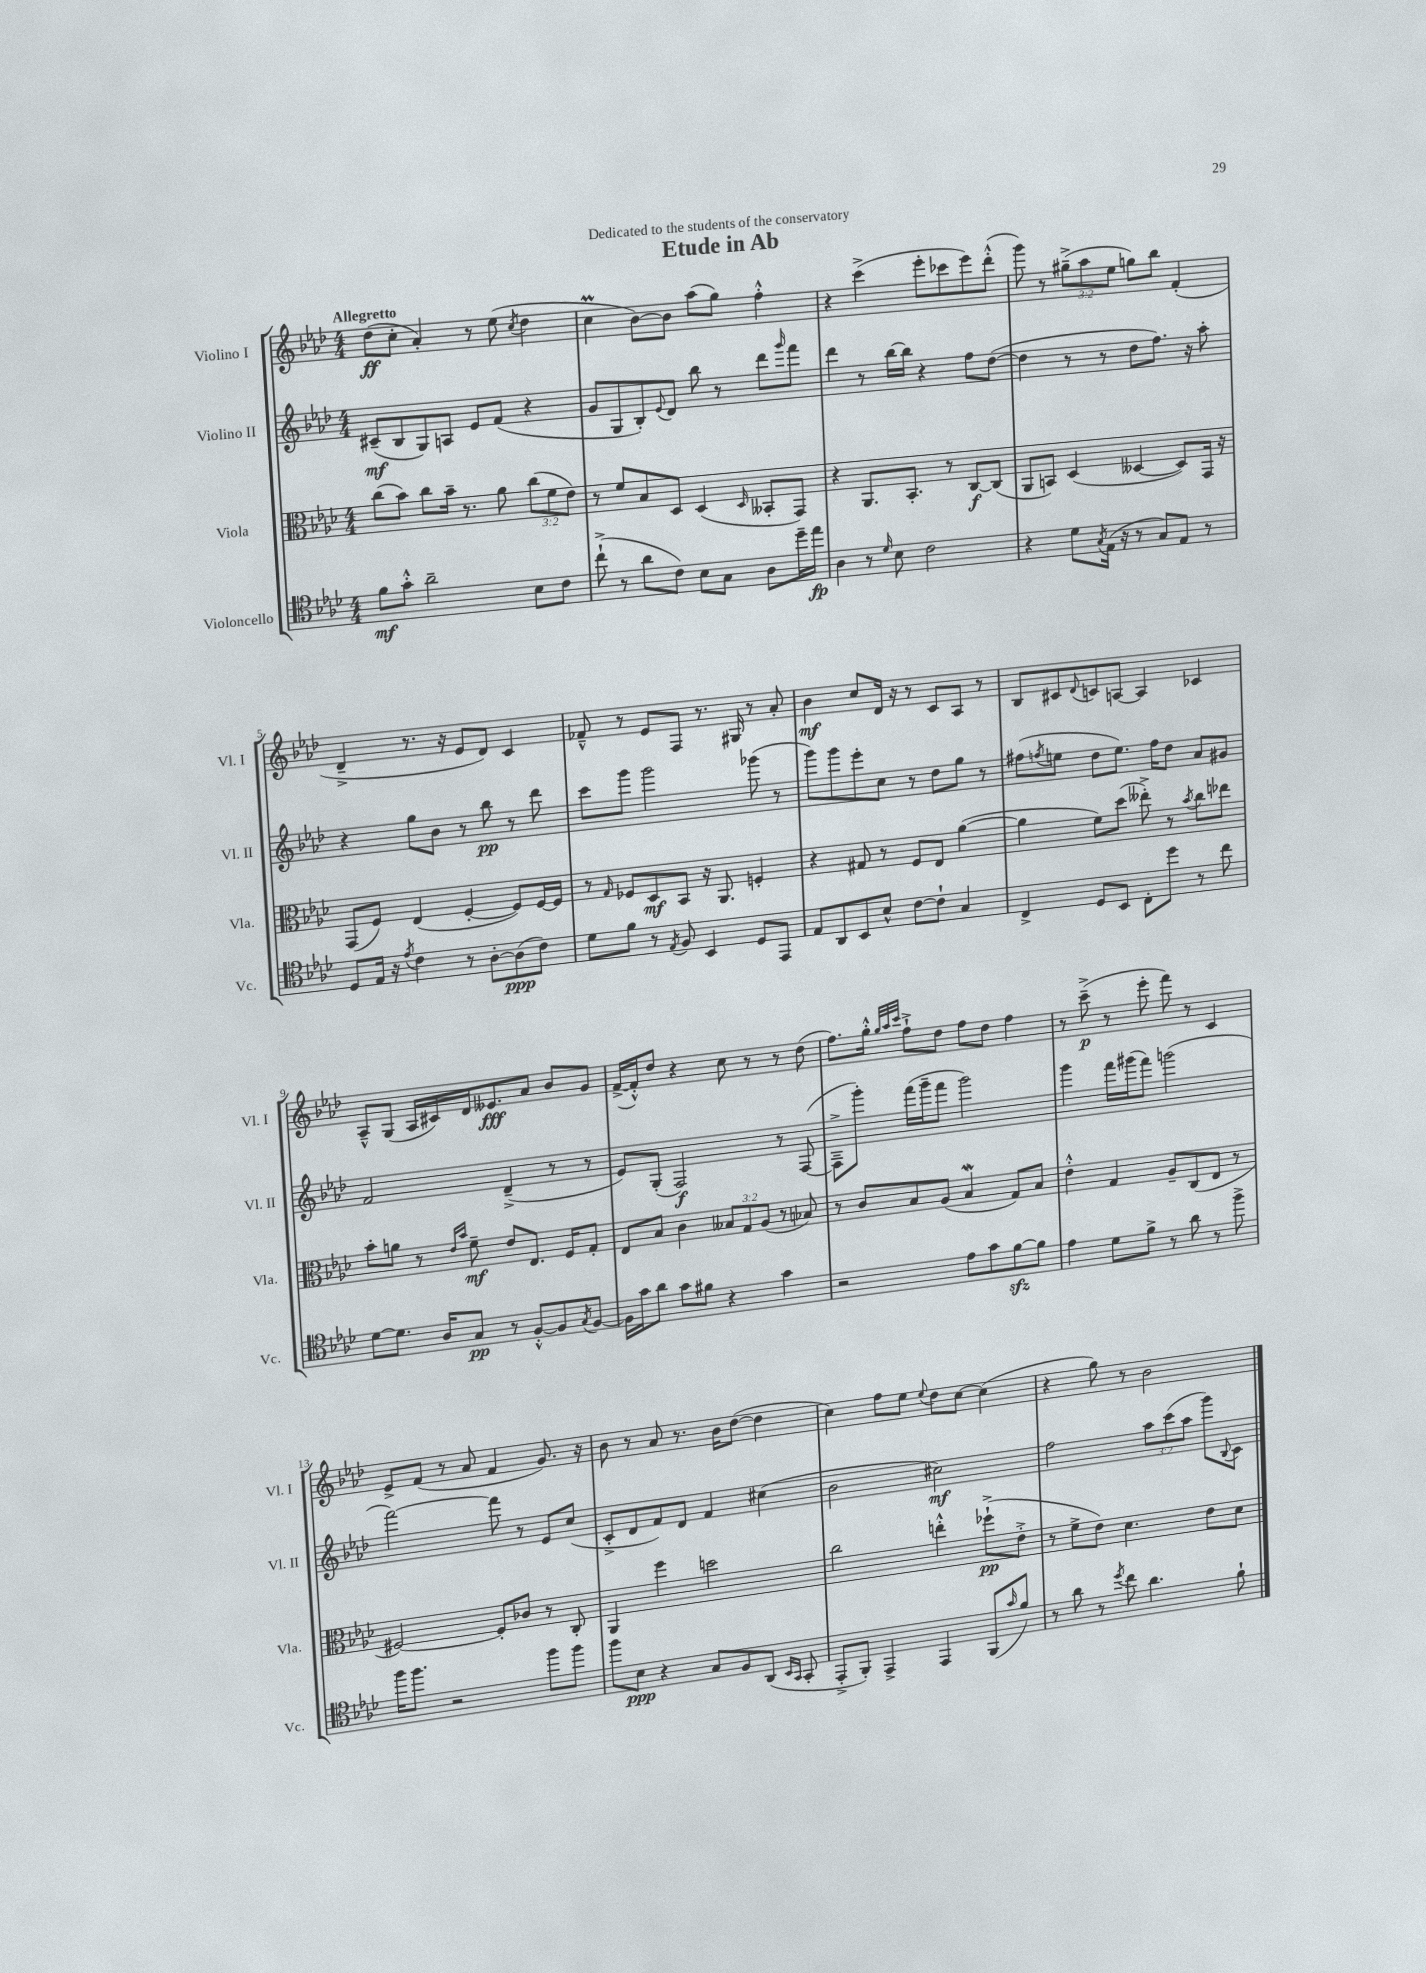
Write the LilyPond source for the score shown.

\header { title = "Etude in Ab" dedication = "Dedicated to the students of the conservatory" }
<<
\new StaffGroup <<
\new Staff = "s0" \with { instrumentName = "Violino I" shortInstrumentName = "Vl. I" } {
    \clef treble \key aes \major \numericTimeSignature \time 4/4 \override Staff.TupletNumber.text = #tuplet-number::calc-fraction-text \tempo "Allegretto"
    des''8\ff( c''8-. aes'4-.) r8 ees''8( \acciaccatura { c''8 } des''4 |
    c''4\prall bes'8~) bes'8 aes''8( g''8) f''4-.-^ |
    r4 c'''4->( ees'''8-. ces'''8 ees'''8) des'''8-.-^( |
    g'''8) r8 \tuplet 3/2 { gis''8--->( aes''8 ees''8 } g''8) bes''8 f'4-.( |
    des'4---> r8. r16 ees'8 des'8) c'4 |
    fes'8---^ r8 ees'8 f8 r8. gis16 r8 aes'8-. |
    bes'4\mf c''8 des'16 r16 r8 c'8 aes8 r8 |
    bes8 cis'8 \appoggiatura { des'8 } c'8 a8~ a4 ces'4 |
    aes8---^ g8( aes16 cis'16) des'16 eeses'8.\fff aes'8 bes'8 g'8 |
    f'16~->( f'16-.-^) des''8 r4 c''8 r8 r8 des''8( |
    f''8.) g''16-.-^ \grace { g''32 aes''32 c'''32 } f''8-!-> des''8 f''8 des''8 f''4 |
    r8 c'''8--->\p( r8 ees'''8-. f'''8) r8 c'4 |
    ees'8-> f'8( r8 aes'8 f'4 g'8.) r16 |
    bes'8 r8 aes'8 r8. bes'16 des''8~( des''4 |
    c''4) f''8 ees''8 \appoggiatura { ees''8 } des''8 c''8~ c''4( |
    r4 g''8) r8 bes'2 \bar "|." |
}
\new Staff = "s1" \with { instrumentName = "Violino II" shortInstrumentName = "Vl. II" } {
    \clef treble \key aes \major \numericTimeSignature \time 4/4 \override Staff.TupletNumber.text = #tuplet-number::calc-fraction-text
    cis'8--\mf( bes8 g8) a8 ees'8 f'8( r4 |
    g'8 g8 bes8-.) \appoggiatura { ees'8 } des'8 bes''8 r8 des'''8 \grace { g'''16 } f'''8 |
    des'''4 r8 bes''16~ bes''16 r4 f''8 des''8~( |
    des''4 r8 r8 des''8 f''8.) r16 aes''8-. |
    r4 g''8 bes'8 r8 bes''8\pp r8 des'''8 |
    c'''8 g'''8 g'''2 ges'''8( r8 |
    g'''8) g'''8 ees'''8-. c''8 r8 des''8 g''8 r8 |
    fis''8( \acciaccatura { f''8 } e''8 des''8 e''8.) f''16 des''8 aes'8 gis'8 |
    f'2 des'4--->( r8 r8 |
    ees'8) g8-.( f2\f) r8 f8~( |
    f8---> g'''8-.) f'''16( g'''16-- f'''8 g'''2) |
    g'''4 f'''16 gis'''16( f'''8) g'''2( |
    f'''2~) f'''8 r8 ees'8 c''8( |
    c'8-.-> des'8 f'8) des'8 f'4 cis''4( |
    bes'2 cis''2\mf) |
    f''2 \tuplet 3/2 { aes''8 c'''8( aes''8 } g'''8) \appoggiatura { bes8 } c'8 \bar "|." |
}
\new Staff = "s2" \with { instrumentName = "Viola" shortInstrumentName = "Vla." } {
    \clef alto \key aes \major \numericTimeSignature \time 4/4 \override Staff.TupletNumber.text = #tuplet-number::calc-fraction-text
    c''8( bes'8) c''8 bes'16-- r8. aes'8 \tuplet 3/2 { c''8( f'8 ees'8) } |
    r8 f'8 bes8 des8 des4( \grace { des16 } beses,8-. g,8) |
    r4 aes,8. bes,8.-. r8 c8~\f c8( |
    aes,8 b,8) des4( deses4~ deses8) g,16 r16 |
    g,8( f8) ees4( f4~-. f8) f16~ f16 |
    r8 \grace { g16 } fes8 des8\mf bes,8 r16 aes,8. f4-. |
    r4 gis8 r8 f8 ees8 aes'4~( |
    aes'4 f'8) des''8( eeses''8-.->) r8 \acciaccatura { bes'8 } c''8 ees''8 |
    bes'8-. a'8 r8 \grace { ees'16 bes'16 } f'8--\mf ees'8 ees8. f16 g8-. |
    ees8 bes8 c'4 \tuplet 3/2 { beses8 g8 aes8( } r8 bes8) |
    r8 c'8 bes8 aes8( bes4\mordent g8) bes8 |
    ees'4-.-^ g4 aes8-- c8( ees8 r8 |
    fis2~) fis8-. ces'8 r8 c8-. |
    aes,4 f''4 d''2 |
    c''2 e''4-.-^ fes''8-!->\pp( ees'8-.-> |
    r8 f'8-> ees'8) des'4. ees'8 des'8 \bar "|." |
}
\new Staff = "s3" \with { instrumentName = "Violoncello" shortInstrumentName = "Vc." } {
    \clef tenor \key aes \major \numericTimeSignature \time 4/4
    f'8\mf g'8-.-^ aes'2-- bes8 c'8 |
    c''8-!->( r8 aes'8 c'8) bes8 g8 aes8 des''16-- ees''16\fp |
    aes4 r8 \grace { des'16 } bes8 c'2 |
    r4 des'8 \acciaccatura { g8 } ees16( r16 r8 g8) ees8 r8 |
    des8 ees16 r16 \acciaccatura { ees'8 } c'4 r8 aes8~-. aes8\ppp( c'8) |
    des'8 f'8 r8 \acciaccatura { ees8 } f8 bes,4 des8 ees,8 |
    ees8 aes,8 bes,8 bes8-^ c'8~ c'8-! g4 |
    c4-> des8 bes,8 c8-. des''8 r8 c''8 |
    des'8~ des'8. aes16 g8\pp r8 f8~-.-^ f8 \acciaccatura { g8 } f8~ |
    f16 g'16 aes'8 g'8 fis'8 r4 g'4 |
    r2 ees'8 g'8 f'8~\sfz f'8 |
    ees'4 des'8 f'8-> r8 aes'8 r8 f''8-> |
    f''16 f''8. r2 f''8 f''8 |
    f''8 bes8\ppp r4 g8 f8 aes,8( \grace { bes,16 g,16 } g,8-. |
    ees,8-.-> f,8-.) ees,4-> ees,4 f,8( \grace { g'16 } f'8) |
    r8 aes'8 r8 \acciaccatura { des''8 } c''8 aes'4. f'8-! \bar "|." |
}
>>
>>
